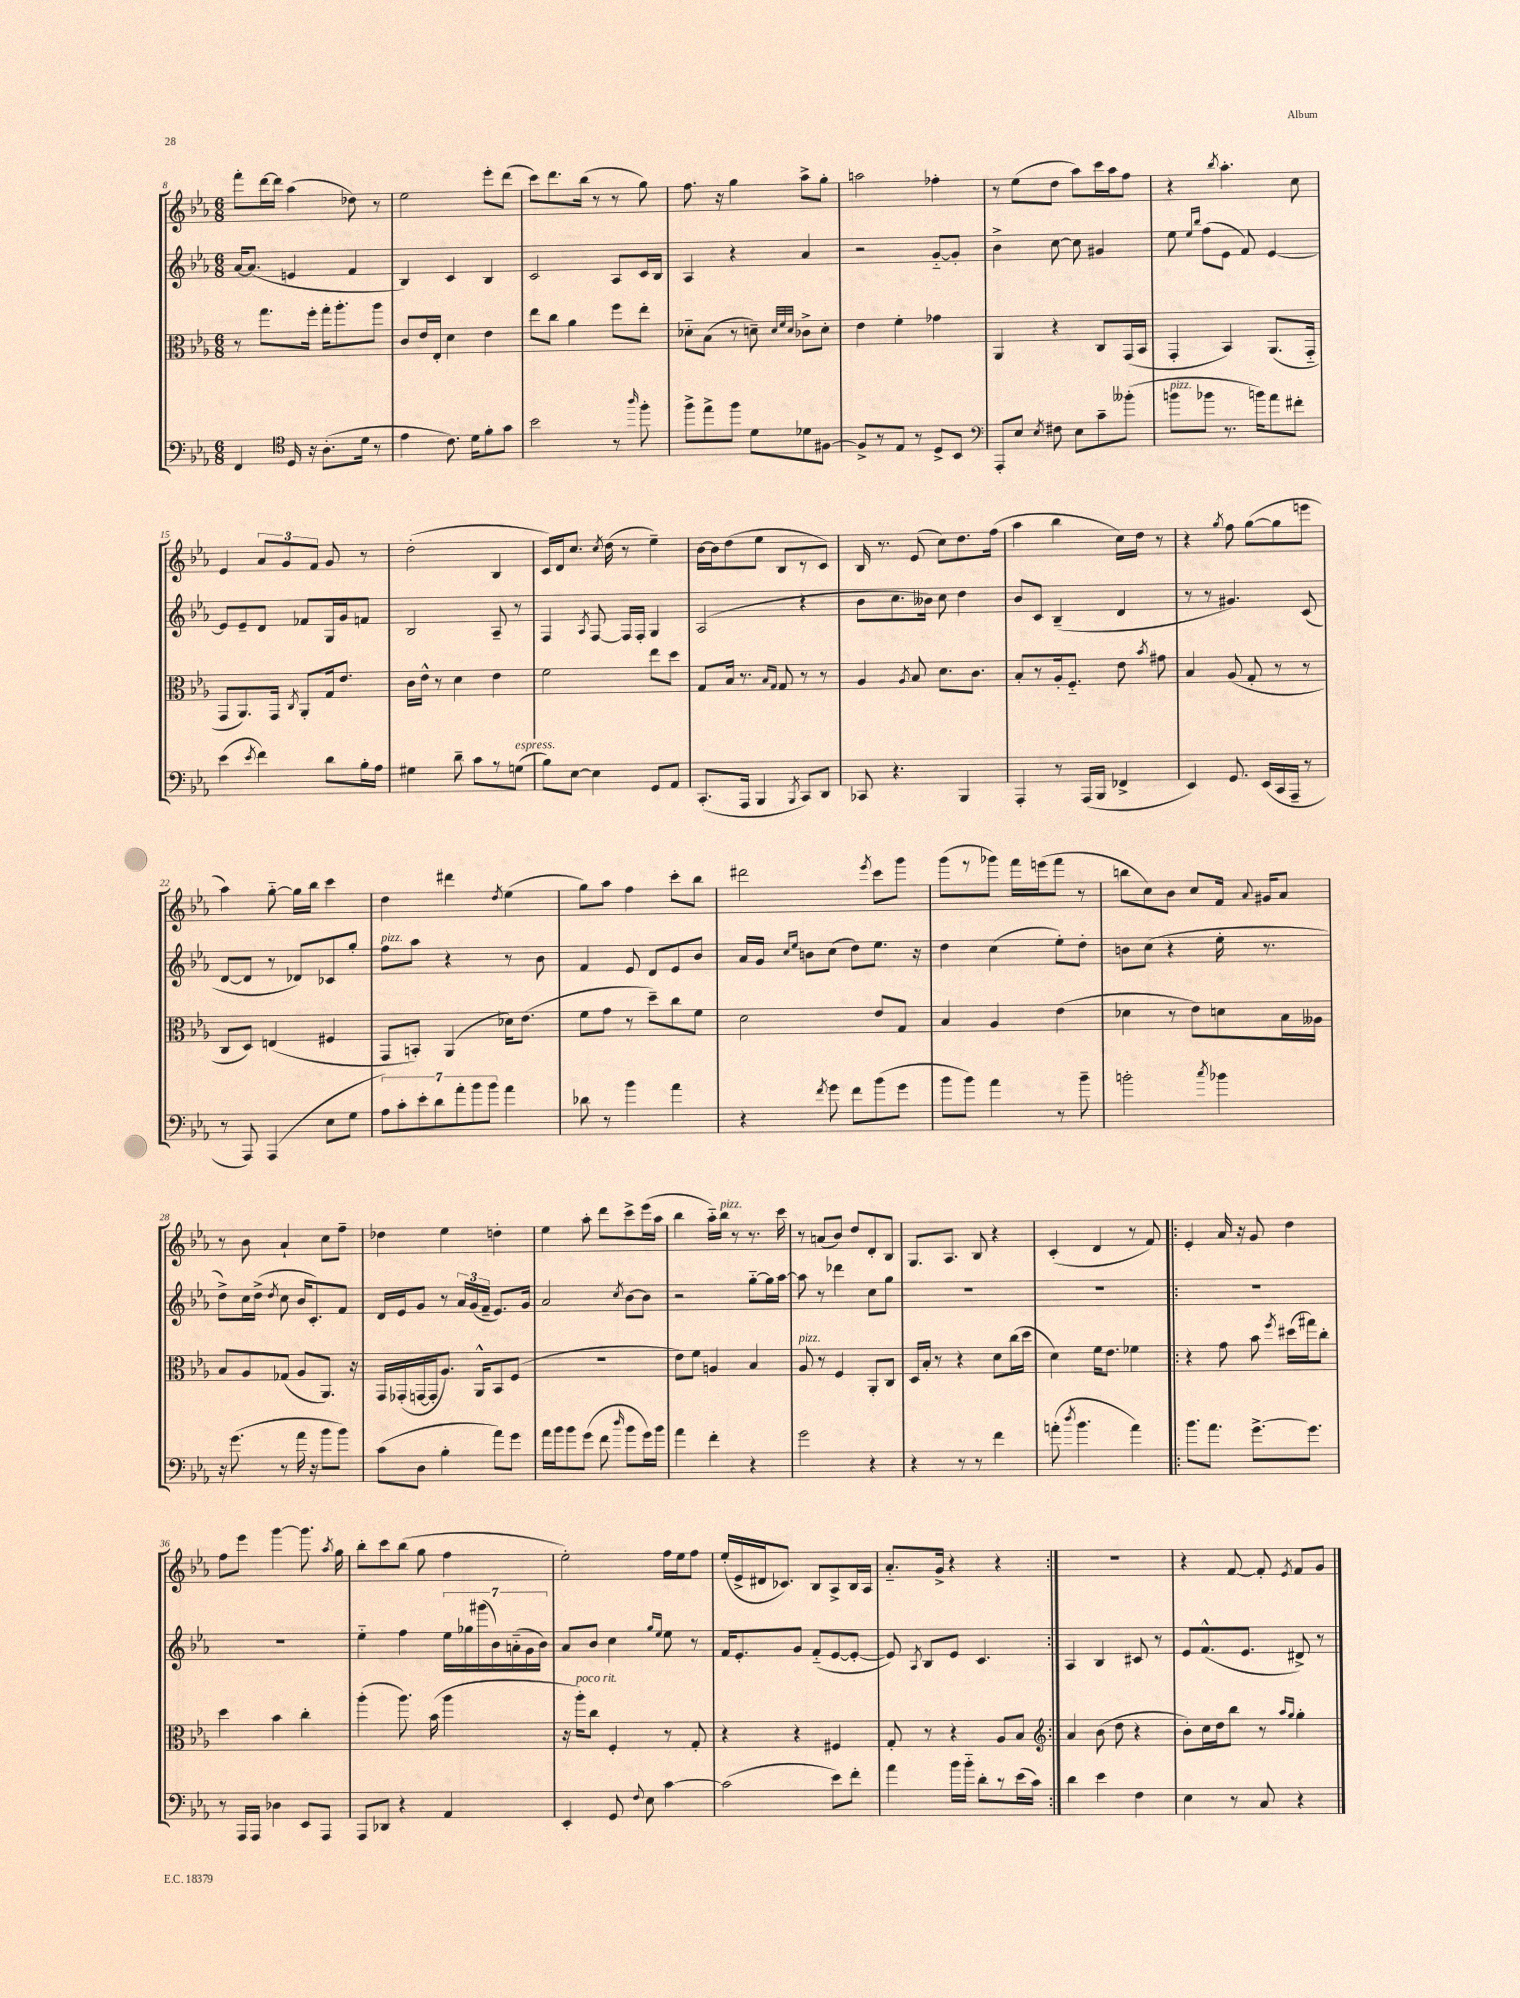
<<
\new StaffGroup <<
\new Staff = "s0" {
    \clef treble \key ees \major \numericTimeSignature \time 6/8
    \autoBeamOff f'''8[-. d'''16~ d'''16] aes''4( des''8) r8 |
    ees''2 ees'''8[-. d'''8]( |
    c'''8[) d'''8. bes''16]( r8 r8 g''8) |
    f''8. r16 g''4 aes''8[-> g''8]-. |
    a''2 fes''4-. |
    r8 ees''8[( d''8] aes''8[) c'''16 aes''16 f''8] |
    r4 \acciaccatura { bes''8 } aes''4.-. c''8 |
    ees'4 \tuplet 3/2 { aes'8[ g'8 f'8] } g'8 r8 |
    d''2-.( bes4 |
    c'16[) d'16 c''8.] \acciaccatura { c''8 } d''16( r8 ees''4--) |
    bes'16[~ bes'16 d''8( ees''8] bes8[ r8 c'8]) |
    bes16 r8. ees'8( c''8[) d''8. f''16]( |
    aes''4 bes''4 c''16[) d''16] r8 |
    r4 \acciaccatura { g''8 } f''8 g''8[~( g''8 e'''8] |
    aes''4) g''8~-_ g''16[ bes''16] c'''4 |
    d''4 dis'''4 \acciaccatura { d''8 } ees''4( |
    g''8[) aes''8] f''4 c'''8[-. bes''8] |
    dis'''2 \acciaccatura { ees'''8 } c'''8[ g'''8] |
    g'''8[( r8 ges'''8]) f'''16[ e'''16( f'''8] r8 |
    b''8[ c''8) bes'8] c''8[ f'16] \appoggiatura { aes'8 } gis'16[ aes'8] |
    r8 bes'8 aes'4-! c''8[ f''8]-- |
    des''4 ees''4 d''4-. |
    ees''4 aes''8-. d'''8[ c'''8-> ees'''16( aes''16] |
    bes''4 aes''16[-_) bes''16]^\markup { \italic "pizz." } r8 r8. c'''16 |
    r8 a'8[( bes'8]) d''8[ d'8-. bes8] |
    g8.[ aes8.] bes8 r4 |
    c'4-.( d'4 r8 f'8) |
    \repeat volta 2 { ees'4-. aes'16 r16 g'8 d''4 |
    f''8[ ees'''8] g'''4~ g'''8. \acciaccatura { aes''8 } g''16 |
    bes''8[-. c'''8 bes''8]( g''8 f''4 |
    ees''2-.) f''16[ ees''16 f''8] |
    ees''16[-.( ees'16-> dis'16 ces'8.]) bes8[ aes8-> bes16 aes16] |
    aes'8.[-_ g'16]-> r4 r4 | }
    R2. |
    r4 f'8~ f'8-. \acciaccatura { ees'8 } f'8[ g'8] \bar "|." |
}
\new Staff = "s1" {
    \clef treble \key ees \major \numericTimeSignature \time 6/8
    \autoBeamOff aes'16[~ aes'8.]( e'4 f'4 |
    bes4) c'4 bes4 |
    c'2 aes8[ c'16 bes16] |
    aes4 r4 aes'4 |
    r2 g'8[~-_ g'8]-. |
    bes'4-> c''8~ c''8 gis'4 |
    ees''8 \grace { ees''16[ bes''16] } f''8[( ees'8] f'8) ees'4~ |
    ees'8[ ees'8-- d'8] fes'8[ g16 g'16 f'8] |
    bes2 aes8-- r8 |
    f4 \acciaccatura { aes8 } f8~ f16[ f16]-. g4 |
    aes2( r4 |
    bes'8[ c''8. beses'16]) c''8 d''4 |
    bes'8[ c'8] bes4--( d'4 |
    r8 r8 gis'4.) c'8( |
    d'8[~ d'8] r8 des'8[) ces'8 g''8]-. |
    f''8[^\markup { \italic "pizz." } aes''8] r4 r8 bes'8 |
    f'4 ees'8 d'8[ ees'8 bes'8] |
    aes'16[ g'16] \grace { c''16[ ees''16] } b'8[ c''8]( d''8[) ees''8.] r16 |
    d''4 c''4( ees''8[-.) d''8]-. |
    b'8[ c''8]( r4 ees''16-. r8. |
    d''8[->) c''16 d''16]->( \acciaccatura { d''8 } c''8 bes'16[ c'8.-.) f'8] |
    d'16[ ees'16 g'8] r8 \tuplet 3/2 { aes'16[ g'16( f'16]-- } ees'8.[) g'16] |
    aes'2 \acciaccatura { c''8 } bes'8[~ bes'8] |
    r2 g''8[~-_ g''16 aes''16]~ |
    aes''8 r8 des'''4 c''8[ g''8] |
    R2. |
    R2. |
    \repeat volta 2 { R2. |
    R2. |
    ees''4-_ f''4 \tuplet 7/4 { ees''16[ ges''16 gis'''16( bes'16) a'16-_( g'16 bes'16]) } |
    aes'8[ bes'8] c''4 \grace { g''16[ ees''16] } ees''8 r8 |
    f'16[ ees'8.-. g'8] f'8[-_( ees'8~ ees'8]~-. |
    ees'8) \acciaccatura { aes8 } bes8[ ees'8] c'4. | }
    aes4 bes4 cis'8 r8 |
    ees'8[ f'8.-^( ees'8.] dis'8->) r8 \bar "|." |
}
\new Staff = "s2" {
    \clef alto \key ees \major \numericTimeSignature \time 6/8
    \autoBeamOff r8 g''8.[ f''16]-. g''16[-. aes''8.-. aes''8] |
    c'8[ ees'16 ees16]-. d'4 ees'4 |
    ees''8[ c''8] aes'4 f''8[ ees''8]-. |
    des'8[-_ bes8]( r8 d'8--) \grace { d'32[ f'32 d'32] } ces'8[-> d'8]-. |
    ees'4 f'4-. ges'4 |
    aes,4 r4 c8[ g,16( bes,16] |
    g,4-. bes,4) aes,8.[( g,16]-_ |
    g,8[ aes,8.) g,16] \acciaccatura { c8 } aes,8[-. g16 ees'8.] |
    c'16[ ees'16]-^ r8 d'4 ees'4 |
    f'2 ees''8[ d''8] |
    g8[ bes16] r8. \grace { bes16[ g16] } g8 r8 r8 |
    aes4 \acciaccatura { aes8 } bes8 d'8.[ c'8.] |
    bes8[-. r8 aes16-. f8.]-_ ees'8 \acciaccatura { bes'8 } gis'8 |
    bes4 aes8( g8-. r8 r8 |
    c8[ d8]) e4( fis4 |
    g,8[ b,8]-.) aes,4( des'16[) ees'8.]( |
    f'8[ g'8] r8 d''8[--) c''8 f'8] |
    d'2 ees'8[ g8] |
    bes4 aes4 ees'4( |
    des'4 r8 ees'8[) d'8 bes16 aeses16] |
    bes8[ aes8 ges8]( aes8[ aes,8.]) r16 |
    g,16[ ges,16-.( g,16~ g,16-. aes8.]) aes,16[-^ bes,8 f8]( |
    R2. |
    ees'8[) f'8] a4 bes4 |
    aes8^\markup { \italic "pizz." } r8 f4 aes,8[-. c8] |
    d16[ bes16]-. r8 r4 d'8[ c''16( d''16] |
    d'4) f'16[ ees'8.] fes'4 |
    \repeat volta 2 { r4 g'8 bes'8 \acciaccatura { f''8 } dis''16[( gis''16) c''8]-. |
    d''4 bes'4 c''4-. |
    aes''4-.( aes''8.) bes'16( aes''4 |
    r16 aes''16[-.^\markup { \italic "poco rit." }) c''8] f4-. r8 g8-. |
    r4 r4 fis4 |
    g8-. r8 r4 aes8[ bes8] | }
    \clef treble aes'4 bes'8( d''8 r4 |
    bes'8[-.) c''16 d''16 bes''8] r8 \grace { aes''16[ g''16] } g''4-. \bar "|." |
}
\new Staff = "s3" {
    \clef bass \key ees \major \numericTimeSignature \time 6/8
    \autoBeamOff f,4 \clef tenor d16 r16 aes8.[-.( d'16] r8 |
    ees'4 c'8.) d'16[ f'8-. g'8] |
    bes'2 r8 \grace { aes''16 } f''8-. |
    f''8[-> ees''8-> f''8] d'8[ des'8 fis8]~ |
    fis8[-> r8 ees8] r8 d8[-> bes,8] |
    \clef bass aes,,8[-. ees8] \acciaccatura { ees8 } fis8 ees8[ c'8-- beses'8]-.( |
    b'8[^\markup { \italic "pizz." } bes'8] r8. b'16[) aes'8 fis'8]-. |
    ees'4( \acciaccatura { ees'8 } f'4) d'8[ bes16-. aes16] |
    gis4 d'8-- c'8[ r8 g8]^\markup { \italic "espress." }( |
    bes8[) ees8]~ ees4 g,8[ aes,8] |
    c,8.[-.( aes,,16] bes,,4 \acciaccatura { bes,,8 } c,8[) d,8] |
    ces,8 r4. bes,,4 |
    aes,,4-. r8 aes,,16[( bes,,16] fes,4-> |
    ees,4) g,8. ees,16[( c,16 aes,,16]-- r8 |
    r8 aes,,8) aes,,4( ees8[ g8] |
    \tuplet 7/4 { aes8[) c'8-. ees'8-. d'8 aes'8-. bes'8 bes'8] } aes'4 |
    des'8 r8 bes'4 aes'4 |
    r4 \acciaccatura { f'8 } g'8 f'8[ bes'8( g'8] |
    bes'8[ bes'8]) aes'4 r8 bes'8-- |
    b'2-. \acciaccatura { c''8 } bes'4 |
    r16 g'8.( r8 aes'16 r16 bes'8[ bes'8]) |
    c'8[( d8] bes4-. aes'8[) g'8] |
    aes'16[ bes'16 bes'8 g'8]( f'8 \grace { d''16 } bes'8[ g'16) bes'16] |
    aes'4 f'4-. r4 |
    g'2 r4 |
    r4 r8 r8 f'4 |
    a'8-.( \acciaccatura { d''8 } bes'4. a'4) |
    \repeat volta 2 { bes'8.[ aes'8.] g'8.[~-> g'8.] |
    r8 aes,,16[ aes,,16] des4 ees,8[ aes,,8] |
    aes,,8[ des,8] r4 aes,4 |
    ees,4-. g,8 \appoggiatura { f8 } ees8 c'4~ |
    c'2( ees'8[) f'8]-. |
    aes'4 bes'16[ bes'16]-_ d'8[-. r8 ees'16( c'16]) | }
    d'4 ees'4 f4 |
    ees4 r8 c8 r4 \bar "|." |
}
>>
>>
\layout { \context { \Score currentBarNumber = #8 } }
